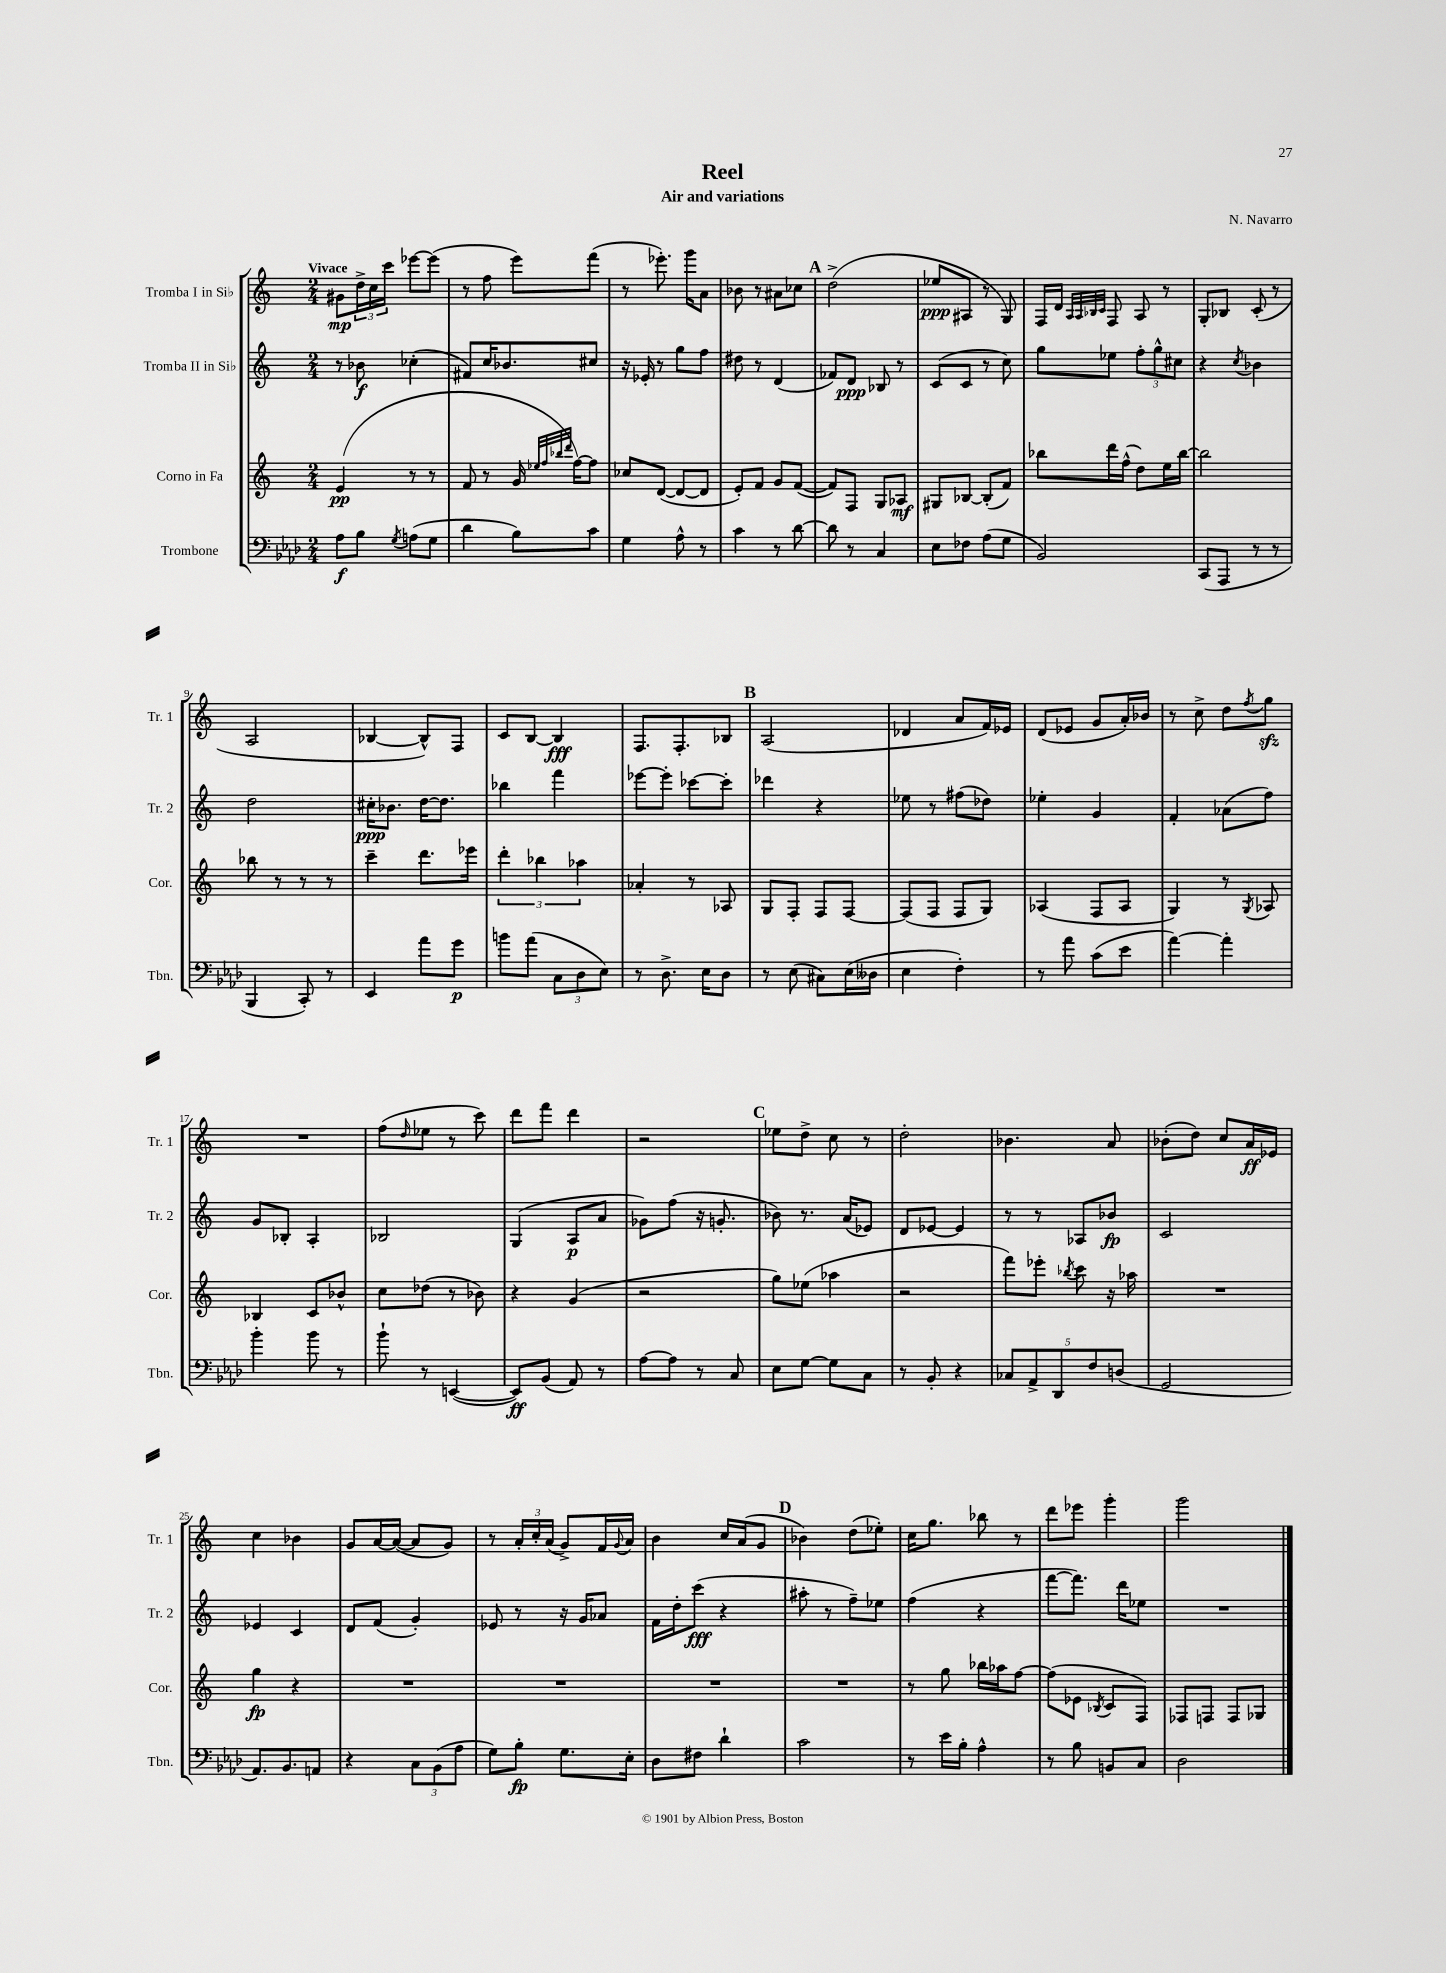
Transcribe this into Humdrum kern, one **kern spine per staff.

**kern	**kern	**kern	**kern
*staff4	*staff3	*staff2	*staff1
*clefF4	*clefG2	*clefG2	*clefG2
*k[b-e-a-d-]	*k[]	*k[]	*k[]
*M2/4	*M2/4	*M2/4	*M2/4
8A-\L	(4e/	8r	8g#\L
8B-\J	.	8b-\	24dd^\L
.	.	.	24cc\
.	.	.	24ccc\JJ
8qG/	.	.	.
(8A\L	8r	(4cc-'\	[8eee-\L
8G\J	8r	.	(8eee-\]J
=	=	=	=
4d-\	8f/	8f#/L)	8r
.	8r	16cc/K	8ff\
.	.	8.b-/	.
8B-\L)	16g/	.	8eee\L)
.	32qqee-/LLL	.	.
.	32qqff/	.	.
.	32qqbb-/	.	.
.	32qqddd/JJJ	.	.
.	[16ff\LK)	.	.
8c\J	8ff\]J	8cc#/J	(8fff\J
=	=	=	=
4G\	8cc-/L	16r	8r
.	.	16e-'/	.
.	([8d/J	8r	8.eee-'\)
8A-^^\	8d/_L	8gg\L	.
.	.	.	16ggg\LK
8r	8d/]J	8ff\J	8a\J
=	=	=	=
4c\	8e'/L)	8dd#\	8b-\
.	8f/J	8r	8r
8r	8g/L	(4d/	8a#\L
[8d-\	([8f/J	.	8cc-\J
=	=	=	=
8d-\]	8f/]L)	8f-/L)	(2dd^\
8r	8F/J	8d/J	.
4C/	8G/L	8B-/	.
.	8A-/J	8r	.
=	=	=	=
8E-\L	8G#/L	(8c/L	8ee-/L
8F-\J	[8B-/J	8c/J	8A#/J
(8A-\L	(8B-'/]L	8r	8r
8G\J	8f/J)	8cc\)	8G/)
=	=	=	=
2BB-/)	8bb-\L	8gg\L	16F/LL
.	.	.	16d/JJ
.	.	.	32qqA/LLL
.	.	.	32qqA/
.	.	.	32qqB-/
.	.	.	32qqc/JJJ
.	16ddd\L	8ee-\J	8F/
.	(16ff^^\JJ	.	.
.	8dd\L)	12ff'\L	8A/
.	.	12gg^^\	.
.	16ee\L	.	8r
.	.	12cc#\J	.
.	[16bb-\JJ	.	.
=	=	=	=
(8CC/L	2bb-\]	4r	8G'/L
8AAA-/J	.	.	8B-/J
.	.	8qcc/	.
8r	.	4b-\	(8c'/
8r	.	.	8r
=	=	=	=
4BBB-/	8bb-\	2dd\	2A/
.	8r	.	.
8CC'/)	8r	.	.
8r	8r	.	.
=	=	=	=
4EE-/	4ccc~\	16cc#'\LK	[4B-/
.	.	8.b-\J	.
8a-\L	8.ddd\L	[16dd\LK	8B-^^/]L)
.	.	8.dd\]J	.
8g\J	.	.	8F/J
.	16eee-\Jk	.	.
=	=	=	=
8b\L	6ddd'\	4bb-\	8c/L
(8a-\J	.	.	[8B/J
.	6bb-\	.	.
12C\L	.	4fff\	4B/]
12D-\	6aa-\	.	.
12E-\J)	.	.	.
=	=	=	=
8r	4a-'/	[8eee-\L	8.F/L
8.D-^\	.	8eee-'\]J	.
.	.	.	8.F'/
.	8r	[8ccc-\L	.
16E-\LK	.	.	.
8D-\J	8A-/	8ccc-'\]J	8B-/J
=	=	=	=
8r	8G/L	4ddd-\	(2A/
(8E-\	8F'/J	.	.
8C#\L)	8F/L	4r	.
(16E-\L	[8F/J	.	.
16D--\JJ	.	.	.
=	=	=	=
4E-\	(8F/]L	8ee-\	4d-/
.	8F/J	8r	.
4F'\)	8F/L	(8ff#\L	8a/L
.	8G/J)	8dd-\J)	16f/L)
.	.	.	16e-/JJ
=	=	=	=
8r	(4A-/	4ee-'\	(8d/L
8a-\	.	.	8e-/J
(8c\L	8F/L	4g/	8g/L
8e-\J	8A-/J	.	16a'/L)
.	.	.	16b-/JJ
=	=	=	=
[4a-\)	4G/)	4f'/	8r
.	.	.	8cc^\
4a-'\]	8r	(8a-\L	8dd\L
.	8qG/	.	8qff/
.	8A-/	8ff\J)	8gg\J
=	=	=	=
4b-'\	4B-/	8g/L	2r
.	.	8B-'/J	.
8b-\	8c/L	4A'/	.
8r	8b-^^/J	.	.
=	=	=	=
8b-`\	8cc\L	2B-/	(8ff\L
.	.	.	16qqdd/
8r	(8dd-\J	.	8ee-\J
([4EE/	8r	.	8r
.	8b-\)	.	8ccc\)
=	=	=	=
8EE/]L)	4r	(4G/	8ddd\L
(8BB-/J	.	.	8fff\J
8AA-/)	(4g/	8A/L	4ddd\
8r	.	8a/J	.
=	=	=	=
[8A-\L	2r	8g-\L)	2r
8A-\]J	.	(8ff\J	.
8r	.	16r	.
.	.	8.g'/	.
8C/	.	.	.
=	=	=	=
8E-\L	8gg\L)	8b-\)	8ee-\L
[8G\J	(8ee-\J	8.r	8dd^\J
8G\]L	4aa-\	.	8cc\
.	.	(16a/LK	.
8C\J	.	8e-/J)	8r
=	=	=	=
8r	2r	8d/L	2dd'\
8BB-'/	.	[8e-/J	.
4r	.	4e-/]	.
=	=	=	=
10C-/L	8fff\L)	8r	4.b-\
10AA-^/	.	.	.
.	8eee-'\J	8r	.
10DD-/	.	.	.
.	8qbb-/	.	.
.	8ccc\	8A-/L	.
10F/	.	.	.
.	16r	8b-/J	8a/
(10D/J	.	.	.
.	16aa-\	.	.
=	=	=	=
2GG/	2r	2c/	(8b-'\L
.	.	.	8dd\J)
.	.	.	8cc/L
.	.	.	16a/L
.	.	.	16e-/JJ
=	=	=	=
8.AA-/L)	4gg\	4e-/	4cc\
8.BB-/	.	.	.
.	4r	4c/	4b-\
8AA/J	.	.	.
=	=	=	=
4r	2r	8d/L	8g/L
.	.	(8f/J	[16a/L
.	.	.	(16a/_JJ
12C\L	.	4g'/)	8a/]L
(12BB-\	.	.	.
.	.	.	8g/J)
12A-\J	.	.	.
=	=	=	=
8G\L)	2r	8e-/	8r
8B-'\J	.	8r	24a'/LL
.	.	.	24cc'/
.	.	.	(24a/JJ
8.G\L	.	16r	8g^/L)
.	.	16g/LK	.
.	.	8a-/J	16f/L
.	.	.	8qqg/
16E-'\Jk	.	.	16a/JJ
=	=	=	=
8D-\L	2r	16f\LL	4b\
.	.	16dd'\J	.
8F#\J	.	(8ccc\J	.
4d-`\	.	4r	16cc/LL
.	.	.	(16a/J
.	.	.	8g/J
=	=	=	=
2c\	2r	8aa#'\	4b-\)
.	.	8r	.
.	.	8ff~\L)	(8dd\L
.	.	8ee-\J	8ee-'\J)
=	=	=	=
8r	8r	(4ff\	16cc\LK
.	.	.	8.gg\J
16e-\LL	8gg\	.	.
16B-'\JJ	.	.	.
4A-^^\	16bb-\LL	4r	8bb-\
.	16aa-\J	.	.
.	[8ff\J	.	8r
=	=	=	=
8r	(8ff\]L	[8fff\L	8ddd\L
8B-\	8e-\J	8.fff\]J)	8eee-\J
.	8qB-/	.	.
8BB/L	8c/L	.	4ggg'\
.	.	16ddd\LK	.
8C/J	8F/J)	8ee-\J	.
=	=	=	=
2D-\	8F-/L	2r	2ggg\
.	8F/J	.	.
.	8F/L	.	.
.	8G-/J	.	.
==	==	==	==
*-	*-	*-	*-
